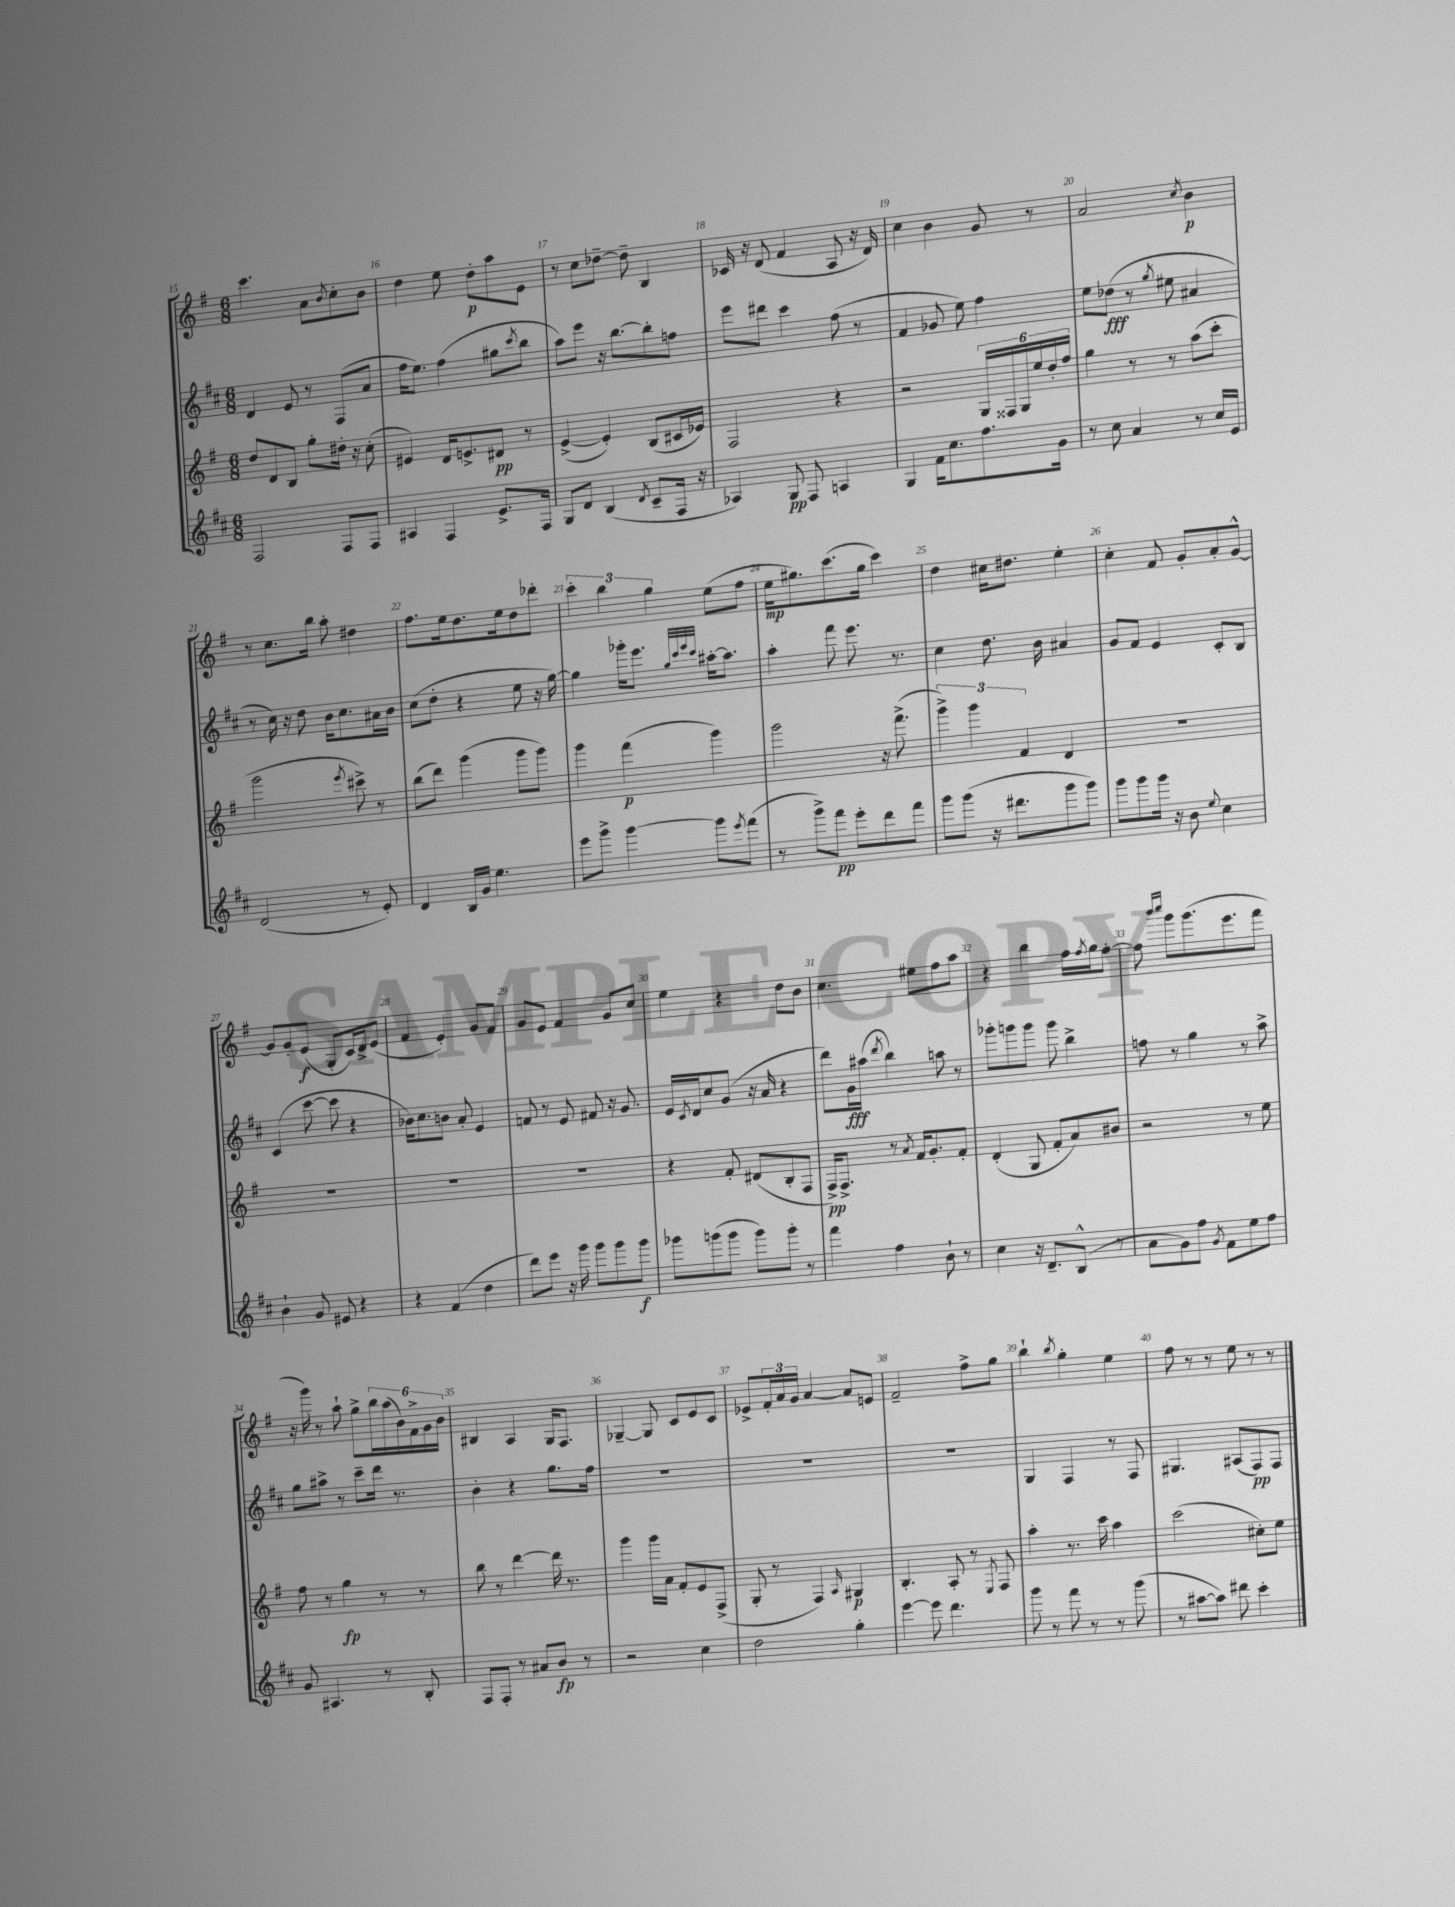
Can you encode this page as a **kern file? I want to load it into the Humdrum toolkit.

**kern	**dynam	**kern	**dynam	**kern	**dynam	**kern	**dynam
*part4	*part4	*part3	*part3	*part2	*part2	*part1	*part1
*staff4	*staff4	*staff3	*staff3	*staff2	*staff2	*staff1	*staff1
*clefG2	*	*clefG2	*	*clefG2	*	*clefG2	*
*k[f#c#]	*	*k[f#]	*	*k[f#c#]	*	*k[f#]	*
*M6/8	*	*M6/8	*	*M6/8	*	*M6/8	*
=15	=15	=15	=15	=15	=15	=15	=15
2F#/	.	8dd/L	.	4d/	.	4.ccc\	.
.	.	8d/	.	.	.	.	.
.	.	8B/J	.	8e/	.	.	.
.	.	8gg'\L	.	8r	.	8a\L	.
.	.	.	.	.	.	8qb/	.
8F#/L	.	16dd#X'\Jk	.	(8F#/L	.	8cc'\	.
.	.	16r	.	.	.	.	.
8F#/J	.	(8cc'\	.	8a/J	.	8b\J	.
=16	=16	=16	=16	=16	=16	=16	=16
4A#X/	.	4e#X/)	.	16ff#\KL	.	4dd\	.
.	.	.	.	8.ee\J)	.	.	.
4F#/	.	16d/KL	.	(4ff#\	.	8ee\	.
.	.	8.en^/	.	.	.	.	.
.	.	.	.	.	.	8dd'\L	p
8.e^/L	.	8d#X/J	pp	8gg#X\L	.	8aa\	.
.	.	.	.	8qccc#/	.	.	.
.	.	8r	.	8bb\J	.	8e\J	.
16F#/Jk	.	.	.	.	.	.	.
=17	=17	=17	=17	=17	=17	=17	=17
8G/L	.	([4e^/	.	8aa\L)	.	8r	.
8d/J	.	.	.	8eee\J	.	8cc\L	.
(4B/	.	4e'/])	.	16r	.	[8dd-X~\J	.
.	.	.	.	[8.bb\L	.	.	.
.	.	.	.	.	.	8dd-~\]	.
8qd/	.	.	.	.	.	.	.
8c#~/L	.	(8B/L	.	8bb'\]	.	4B/	.
16F#/Jk	.	16c#X/L	.	8ffn\J	.	.	.
16r	.	16e-X/JJ)	.	.	.	.	.
=18	=18	=18	=18	=18	=18	=18	=18
4A-X/)	.	2F#/	.	8eee\L	.	16c-X/	.
.	.	.	.	.	.	16r	.
.	.	.	.	8ddd#X\J	.	(8d/	.
8G/	pp	.	.	4ccc#\	.	4f#/	.
8F#/	.	.	.	.	.	.	.
4An/	.	4r	.	(8ff#\	.	8A/	.
.	.	.	.	8r	.	16r	.
.	.	.	.	.	.	16d/)	.
=19	=19	=19	=19	=19	=19	=19	=19
4G/	.	2r	.	4f#/	.	4cc\	.
16f#\KL	.	.	.	8g-X/	.	4b\	.
8.cc#\	.	.	.	.	.	.	.
.	.	.	.	8ee\)	.	.	.
8.ff#\	.	24G/LL	.	4ff#\	.	8g/	.
.	.	24F##X/	.	.	.	.	.
.	.	24G/	.	.	.	.	.
.	.	24ee/	.	.	.	8r	.
.	.	24dd'/	.	.	.	.	.
16g\Jk	.	.	.	.	.	.	.
.	.	24ff#/JJ	.	.	.	.	.
=20	=20	=20	=20	=20	=20	=20	=20
8r	.	4gg\	.	8ee\L	.	2a/	.
8cc#\	.	.	.	(8dd-X\J	fff	.	.
4a/	.	8r	.	8r	.	.	.
.	.	.	.	8qgg/	.	.	.
.	.	8r	.	8ee#X\	.	.	.
.	.	.	.	.	.	8qcc/	.
8r	.	(8aa\L	.	4a#X/	.	4b\	p
16cc#/LL	.	8ccc'\J	.	.	.	.	.
16e/JJ	.	.	.	.	.	.	.
!!LO:LB:g=z
=21	=21	=21	=21	=21	=21	=21	=21
(2d/	.	2ggg\	.	8r	.	8r	.
.	.	.	.	16cc#\)	.	8.cc\L	.
.	.	.	.	16r	.	.	.
.	.	.	.	8dd\	.	.	.
.	.	.	.	.	.	16bb\Jk	.
.	.	.	.	16b\KL	.	8aa'\	.
.	.	.	.	8.cc#\	.	.	.
.	.	8qeee/	.	.	.	.	.
8r	.	8ccc#X^\)	.	.	.	4dd#X\	.
8e'/)	.	8r	.	16a#X\L	.	.	.
.	.	.	.	16b\JJ	.	.	.
=22	=22	=22	=22	=22	=22	=22	=22
4d/	.	(8bb\L	.	(8cc#\L	.	8.ff#\L	.
.	.	8ddd\J)	.	8dd'\J	.	.	.
.	.	.	.	.	.	16ee\k	.
16B/LL	.	(4ggg\	.	4r	.	8.dd\	.
16g/JJ	.	.	.	.	.	.	.
4.ee\	.	.	.	.	.	.	.
.	.	.	.	.	.	16ee\k	.
.	.	8ggg\L	.	8ee\	.	8dd\	.
.	.	8ggg\J)	.	16r	.	8ddd-X'\J	.
.	.	.	.	[16gg\)	.	.	.
=23	=23	=23	=23	=23	=23	=23	=23
8eee\L	.	4ggg\	.	4gg\]	.	6ccc'\	.
8ggg^\J	.	.	.	.	.	.	.
.	.	.	.	.	.	6bb\	.
[4ggg\	.	(4fff#\	p	16ggg-X'\KL	.	.	.
.	.	.	.	8.eee\J	.	.	.
.	.	.	.	.	.	6gg\	.
.	.	.	.	32qqgg/LLL	.	.	.
.	.	.	.	32qqccc#/	.	.	.
.	.	.	.	32qqeee/	.	.	.
.	.	.	.	32qqccc#/JJJ	.	.	.
8ggg\L]	.	4ggg\)	.	[16aa#X'\KL	.	(8ee\L	.
.	.	.	.	8.aa#\J]	.	.	.
8qeee/	.	.	.	.	.	.	.
(8fff#\J	.	.	.	.	.	8ff#\J	.
=24	=24	=24	=24	=24	=24	=24	=24
8r	.	2ggg\	.	4aa'\	.	16ee\KL	mp
.	.	.	.	.	.	8.gg#X\)	.
8ggg^\L)	.	.	.	.	.	.	.
8fff#\J	pp	.	.	8fff#\	.	(8.ccc\	.
8eee'\L	.	.	.	8.eee\	.	.	.
.	.	.	.	.	.	16gg#\Jk	.
8ddd\	.	16r	.	.	.	4ccc\)	.
.	.	(8.fff#^\	.	8.r	.	.	.
8fff#\J	.	.	.	.	.	.	.
=25	=25	=25	=25	=25	=25	=25	=25
8ggg\L	.	6ggg^\)	.	4cc#\	.	4dd\	.
(8ggg\J	.	.	.	.	.	.	.
.	.	6ggg\	.	.	.	.	.
16r	.	.	.	8.dd\	.	16cc#X\KL	.
8.ddd#X\L	.	.	.	.	.	8.dd#X\J	.
.	.	6f#/	.	.	.	.	.
.	.	.	.	16b\	.	.	.
8ggg\	.	4d/	.	4a#X/	.	4ee'\	.
8ggg\J)	.	.	.	.	.	.	.
=26	=26	=26	=26	=26	=26	=26	=26
8ggg\L	.	2.r	.	8g/L	.	4cc'\	.
8ggg\	.	.	.	8f#/J	.	.	.
16ggg\Jk	.	.	.	4e/	.	8f#/	.
16r	.	.	.	.	.	.	.
8b\	.	.	.	.	.	8g'/L	.
8qqee/	.	.	.	.	.	.	.
4cc#\	.	.	.	8c#'/L	.	8a'/	.
.	.	.	.	8B/J	.	[8g^^/J	.
!!LO:LB:g=z
=27	=27	=27	=27	=27	=27	=27	=27
4b`\	.	2.r	.	(4c#/	.	8g/L]	.
.	.	.	.	.	.	8g'/	.
8g/	.	.	.	[8ccc#\	.	(8e/J	f
8e#X/	.	.	.	8ccc#\]	.	8G'/L	.
4r	.	.	.	4r	.	16c/L)	.
.	.	.	.	.	.	16d^/J	.
.	.	.	.	.	.	(8e/J	.
=28	=28	=28	=28	=28	=28	=28	=28
4r	.	2.r	.	16b-X\KL)	.	4f#/	.
.	.	.	.	8.cc#\	.	.	.
(4f#/	.	.	.	8bn\J	.	4e'/)	.
.	.	.	.	8a'/	.	.	.
4dd\	.	.	.	4e/	.	8g/L	.
.	.	.	.	.	.	8f#/J	.
=29	=29	=29	=29	=29	=29	=29	=29
8ddd\L)	.	2.r	.	8fn/	.	8g/L	.
8eee\J	.	.	.	8r	.	8e/J	.
16r	.	.	.	8e/	.	4f#/	.
16ggg\	.	.	.	.	.	.	.
8ggg\L	.	.	.	8f#X/	.	.	.
8ggg\	.	.	.	16r	.	8g/L	.
.	.	.	.	8.g/	.	.	.
8ggg\J	f	.	.	.	.	8cc/J	.
=30	=30	=30	=30	=30	=30	=30	=30
8ggg-X\L	.	4r	.	16e/LL	.	4ee\	.
.	.	.	.	8qc#/	.	.	.
.	.	.	.	16d/J	.	.	.
(8gggn\	.	.	.	8cc#/	.	.	.
8ggg\J	.	8f#'/	.	(8g/J	.	4r	.
8ggg\L)	.	(8d#X/L	.	16r	.	.	.
.	.	.	.	16a/	.	.	.
8ggg'\J	.	8B'/	.	4r	.	8dd\L	.
8r	.	8F#/J	.	.	.	8b\J	.
=31	=31	=31	=31	=31	=31	=31	=31
4fff#\	.	16F#^/KL)	pp	8ddd\L)	.	4.cc\	.
.	.	8.F#^/J	.	.	.	.	.
.	.	.	.	16g\L	fff	.	.
.	.	.	.	(16aa#X\JJ	.	.	.
.	.	.	.	8qddd/	.	.	.
4ff#\	.	8r	.	4bb\)	.	.	.
.	.	8qa/	.	.	.	.	.
.	.	16f#/KL	.	.	.	8ee#X\L	.
.	.	8.g'/	.	.	.	.	.
8b`\	.	.	.	8aan\	.	8ff#\	.
8r	.	8f#'/J	.	8r	.	8aa\J	.
=32	=32	=32	=32	=32	=32	=32	=32
4cc#\	.	(4d'/	.	8ggg-X'\L	.	4r	.
.	.	.	.	8gggn\	.	.	.
16r	.	8G/	.	8ggg\J	.	4bb\	.
8.d~/L	.	.	.	.	.	.	.
.	.	8f#'/L	.	8ggg\	.	.	.
(8B^^/J	.	8a/)	.	4bb^\	.	16ff#\LL	.
.	.	.	.	.	.	8qff#/	.
.	.	.	.	.	.	16gg\J	.
8r	.	8b#X/J	.	.	.	[8ff#'\J	.
=33	=33	=33	=33	=33	=33	=33	=33
8a\L	.	2r	.	8ffn\	.	8ff#\]	.
.	.	.	.	.	.	16qqbbb/LL	.
.	.	.	.	.	.	16qqcccc/JJ	.
8g\)	.	.	.	8r	.	8ggg\L	.
8ff#\J	.	.	.	4gg\	.	(8.ggg\	.
8qg/	.	.	.	.	.	.	.
8f#\L	.	.	.	.	.	.	.
.	.	.	.	.	.	8.eee\	.
8ee\	.	8r	.	8r	.	.	.
8ff#\J	.	8ee\	.	8aa^\	.	8fff#\J	.
!!LO:LB:g=z
=34	=34	=34	=34	=34	=34	=34	=34
8g/	.	8ff#\	.	8gg\L	.	16r	.
.	.	.	.	.	.	16ggg\)	.
4.A#X/	.	8r	.	8aa#X^\J	.	8r	.
.	.	4gg\	fp	8r	.	8aa`\	.
.	.	.	.	8ccc#~\L	.	8gg^\L	.
8r	.	8r	.	16ddd\Jk	.	24bb\L	.
.	.	.	.	.	.	(24aa\	.
.	.	.	.	8.r	.	.	.
.	.	.	.	.	.	24b\)	.
8B'/	.	8r	.	.	.	24f#^\	.
.	.	.	.	.	.	24g\	.
.	.	.	.	.	.	24b\JJ	.
=35	=35	=35	=35	=35	=35	=35	=35
8F#/L	.	8bb\	.	4b'\	.	4B#X/	.
8F#'/J	.	8r	.	.	.	.	.
8r	.	[4ddd\	.	4r	.	4A/	.
8a#X/L	.	.	.	.	.	.	.
8b/J	fp	16ddd\]	.	8.gg\L	.	16G/KL	.
.	.	8.r	.	.	.	8.F#/J	.
8r	.	.	.	.	.	.	.
.	.	.	.	16ff#\Jk	.	.	.
=36	=36	=36	=36	=36	=36	=36	=36
2r	.	4ggg\	.	2.r	.	[4G-X~/	.
.	.	16ggg\LL	.	.	.	8G-/]	.
.	.	16a\JJ	.	.	.	.	.
.	.	8f#'/L	.	.	.	8c/L	.
4cc#\	.	8e/	.	.	.	8e/	.
.	.	(8F#^/J	.	.	.	8c/J	.
=37	=37	=37	=37	=37	=37	=37	=37
2dd\	.	8G'/	.	2.r	.	8e-X^/L	.
.	.	8r	.	.	.	24f#'/L	.
.	.	.	.	.	.	24a/	.
.	.	.	.	.	.	24g/JJ	.
.	.	4F#/)	.	.	.	[4a/	.
.	.	16qqA/	.	.	.	.	.
4gg'\	.	4G#X/	p	.	.	8a/L]	.
.	.	.	.	.	.	8en/J	.
=38	=38	=38	=38	=38	=38	=38	=38
[4eee\	.	4.B'/	.	2.r	.	2f#~/	.
8eee\]	.	.	.	.	.	.	.
4.ddd\	.	8A'/	.	.	.	.	.
.	.	8r	.	.	.	8ff#^\L	.
.	.	8qE/	.	.	.	.	.
.	.	8F#/	.	.	.	8gg\J	.
=39	=39	=39	=39	=39	=39	=39	=39
8ggg\	.	4aa'\	.	4G/	.	4bb`\	.
8r	.	.	.	.	.	.	.
.	.	.	.	.	.	8qbb/	.
8fff#\	.	8.r	.	4F#/	.	4gg'\	.
8r	.	.	.	.	.	.	.
.	.	16ccc\	.	.	.	.	.
8r	.	4aa\	.	8r	.	4ee\	.
(8ggg\	.	.	.	8F#/	.	.	.
=40	=40	=40	=40	=40	=40	=40	=40
8r	.	(2ccc\	.	4.G#X/	.	8ff#\	.
[8aa#X\L	.	.	.	.	.	8r	.
8aa#\J])	.	.	.	.	.	8r	.
8ddd#X\	.	.	.	(8A#X/L	.	8ee\	.
4ccc#'\	.	8cc#X'\L)	.	8F#/)	pp	8r	.
.	.	8ee\J	.	8F#/J	.	8r	.
==	==	==	==	==	==	==	==
*-	*-	*-	*-	*-	*-	*-	*-
